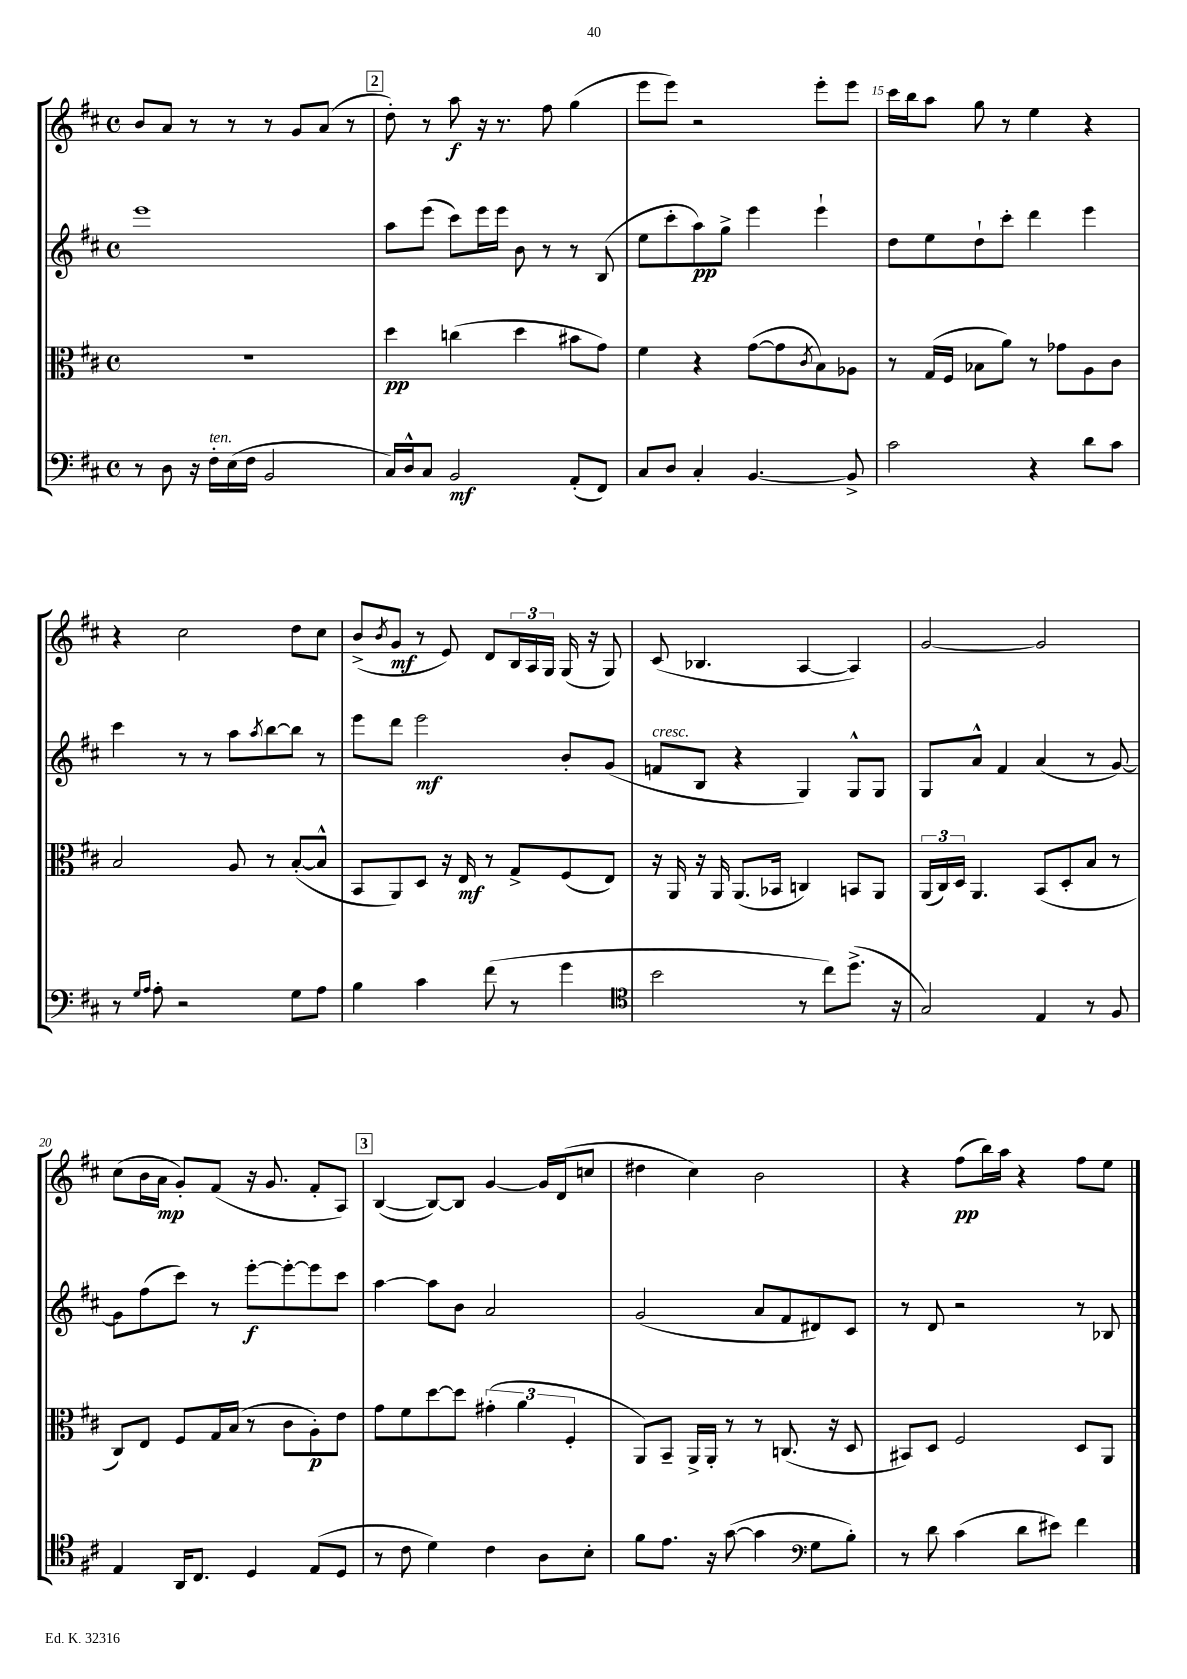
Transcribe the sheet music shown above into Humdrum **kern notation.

**kern	**dynam	**kern	**dynam	**kern	**dynam	**kern	**dynam
*part4	*part4	*part3	*part3	*part2	*part2	*part1	*part1
*staff4	*staff4	*staff3	*staff3	*staff2	*staff2	*staff1	*staff1
*clefF4	*	*clefC3	*	*clefG2	*	*clefG2	*
*k[f#c#]	*	*k[f#c#]	*	*k[f#c#]	*	*k[f#c#]	*
*M4/4	*	*M4/4	*	*M4/4	*	*M4/4	*
*met(c)	*	*met(c)	*	*met(c)	*	*met(c)	*
=12	=12	=12	=12	=12	=12	=12	=12
8r	.	1r	.	1eee	.	8b/L	.
8D\	.	.	.	.	.	8a/J	.
16r	.	.	.	.	.	8r	.
!LO:TX:a:i:t=ten.	!	!	!	!	!	!	!
16F#'\LL	.	.	.	.	.	.	.
(16E\	.	.	.	.	.	8r	.
16F#\JJ	.	.	.	.	.	.	.
2BB/	.	.	.	.	.	8r	.
.	.	.	.	.	.	8g/L	.
.	.	.	.	.	.	(8a/J	.
.	.	.	.	.	.	8r	.
!!LO:REH:place=s1:t=2
=13	=13	=13	=13	=13	=13	=13	=13
16C#/LL)	.	4dd\	pp	8aa\L	.	8dd'\)	.
16D^^/J	.	.	.	.	.	.	.
8C#/J	.	.	.	(8eee\J	.	8r	.
2BB/	mf	(4ccn\	.	8ccc#\L)	.	8aa\	f
.	.	.	.	16eee\L	.	16r	.
.	.	.	.	16eee\JJ	.	8.r	.
.	.	4dd\	.	8b\	.	.	.
.	.	.	.	8r	.	8ff#\	.
(8AA'/L	.	8b#X\L	.	8r	.	(4gg\	.
8FF#/J)	.	8g\J)	.	(8B/	.	.	.
=14	=14	=14	=14	=14	=14	=14	=14
8C#/L	.	4f#\	.	8ee\L	.	8eee\L	.
8D/J	.	.	.	8ccc#'\	.	8eee\J)	.
4C#'/	.	4r	.	8aa\)	pp	2r	.
.	.	.	.	8gg^\J	.	.	.
[4.BB/	.	([8g\L	.	4eee\	.	.	.
.	.	8g\]	.	.	.	.	.
.	.	8qc#/	.	.	.	.	.
.	.	8B\)	.	4eee`\	.	8eee'\L	.
8BB^/]	.	8A-X\J	.	.	.	8eee\J	.
=15	=15	=15	=15	=15	=15	=15	=15
2c#\	.	8r	.	8dd\L	.	16ccc#\LL	.
.	.	.	.	.	.	16bb\J	.
.	.	(16G/LL	.	8ee\	.	8aa\J	.
.	.	16F#/JJ	.	.	.	.	.
.	.	8B-X\L	.	8dd`\	.	8gg\	.
.	.	8a\J)	.	8ccc#'\J	.	8r	.
4r	.	8r	.	4ddd\	.	4ee\	.
.	.	8g-X\L	.	.	.	.	.
8d\L	.	8A\	.	4eee\	.	4r	.
8c#\J	.	8c#\J	.	.	.	.	.
!!LO:LB:g=z
=16	=16	=16	=16	=16	=16	=16	=16
8r	.	2B/	.	4ccc#\	.	4r	.
16qqG/LL	.	.	.	.	.	.	.
16qqA/JJ	.	.	.	.	.	.	.
8A'\	.	.	.	.	.	.	.
2r	.	.	.	8r	.	2cc#\	.
.	.	.	.	8r	.	.	.
.	.	8A/	.	8aa\L	.	.	.
.	.	.	.	8qaa/	.	.	.
.	.	8r	.	[8bb\	.	.	.
8G\L	.	([8B'/L	.	8bb\J]	.	8dd\L	.
8A\J	.	8B^^/J]	.	8r	.	8cc#\J	.
=17	=17	=17	=17	=17	=17	=17	=17
4B\	.	8BB/L	.	8eee\L	.	(8b^/L	.
.	.	.	.	.	.	8qb/	.
.	.	8AA/)	.	8ddd\J	.	8g/J	mf
4c#\	.	8D/J	.	2eee\	mf	8r	.
.	.	16r	.	.	.	8e/)	.
.	.	16E/	mf	.	.	.	.
(8f#\	.	8r	.	.	.	8d/L	.
8r	.	8G^/L	.	.	.	24B/L	.
.	.	.	.	.	.	24A/	.
.	.	.	.	.	.	24G/JJ	.
4g\	.	(8F#/	.	8b'/L	.	(16G/	.
.	.	.	.	.	.	16r	.
.	.	8E/J)	.	(8g/J	.	8G/)	.
=18	=18	=18	=18	=18	=18	=18	=18
*clefC4	*	*	*	*	*	*	*
!	!	!	!	!LO:TX:a:i:t=cresc.	!	!	!
2b\	.	16r	.	8fn/L	.	(8c#/	.
.	.	16AA/	.	.	.	.	.
.	.	16r	.	8B/J	.	4.B-X/	.
.	.	16AA/	.	.	.	.	.
.	.	(8.AA/L	.	4r	.	.	.
.	.	16BB-X/Jk	.	.	.	.	.
8r	.	4Cn/)	.	4G/)	.	[4A/	.
8cc#\L)	.	.	.	.	.	.	.
(8.dd^\J	.	8BBn/L	.	8G^^/L	.	4A/])	.
.	.	8AA/J	.	8G/J	.	.	.
16r	.	.	.	.	.	.	.
=19	=19	=19	=19	=19	=19	=19	=19
2G/)	.	(24AA/LL	.	8G/L	.	[2g/	.
.	.	24C#/)	.	.	.	.	.
.	.	24D/JJ	.	.	.	.	.
.	.	4.AA/	.	8a^^/J	.	.	.
.	.	.	.	4f#/	.	.	.
4E/	.	(8BB/L	.	(4a/	.	2g/]	.
.	.	8D'/	.	.	.	.	.
8r	.	8B/J	.	8r	.	.	.
8F#/	.	8r	.	[8g/)	.	.	.
!!LO:LB:g=z
=20	=20	=20	=20	=20	=20	=20	=20
4E/	.	8C#/L)	.	8g\L]	.	(8cc#\L	.
.	.	8E/J	.	(8ff#\	.	16b\L	.
.	.	.	.	.	.	16a\JJ	mp
16AA/KL	.	8F#/L	.	8ccc#\J)	.	8g'/L)	.
8.C#/J	.	.	.	.	.	.	.
.	.	16G/L	.	8r	.	(8f#/J	.
.	.	(16B/JJ	.	.	.	.	.
4D/	.	8r	.	[8eee'\L	f	16r	.
.	.	.	.	.	.	8.g/	.
.	.	8c#\L	.	8eee'\_	.	.	.
(8E/L	.	8A'\)	p	8eee\]	.	8f#'/L	.
8D/J	.	8e\J	.	8ccc#\J	.	8A/J)	.
!!LO:REH:place=s1:t=3
=21	=21	=21	=21	=21	=21	=21	=21
8r	.	8g\L	.	[4aa\	.	([4B/	.
8c#\	.	8f#\	.	.	.	.	.
4d\)	.	[8dd\	.	8aa\L]	.	8B/L_)	.
.	.	8dd\J]	.	8b\J	.	8B/J]	.
4c#\	.	(6g#X'\	.	2a/	.	[4g/	.
.	.	6a\	.	.	.	.	.
8A\L	.	.	.	.	.	16g/LL]	.
.	.	.	.	.	.	(16d/J	.
.	.	6F#'/	.	.	.	.	.
8B'\J	.	.	.	.	.	8ccn/J	.
=22	=22	=22	=22	=22	=22	=22	=22
8f#\L	.	8AA/L)	.	(2g/	.	4dd#X\	.
8.e\J	.	8BB~/J	.	.	.	.	.
.	.	16AA^/LL	.	.	.	4cc#\)	.
16r	.	16AA'/JJ	.	.	.	.	.
([8g\	.	8r	.	.	.	.	.
4g\]	.	8r	.	8a/L	.	2b\	.
.	.	(8.Cn/	.	8f#/	.	.	.
*clefF4	*	*	*	*	*	*	*
8G\L	.	.	.	8d#X/)	.	.	.
.	.	16r	.	.	.	.	.
8B'\J)	.	8D/	.	8c#/J	.	.	.
=23	=23	=23	=23	=23	=23	=23	=23
8r	.	8BB#X/L)	.	8r	.	4r	.
8d\	.	8D/J	.	8d/	.	.	.
(4c#\	.	2F#/	.	2r	.	(8ff#\L	pp
.	.	.	.	.	.	16bb\L)	.
.	.	.	.	.	.	16aa\JJ	.
8d\L	.	.	.	.	.	4r	.
8e#X\J)	.	.	.	.	.	.	.
4f#\	.	8D/L	.	8r	.	8ff#\L	.
.	.	8AA/J	.	8B-X/	.	8ee\J	.
==	==	==	==	==	==	==	==
*-	*-	*-	*-	*-	*-	*-	*-
